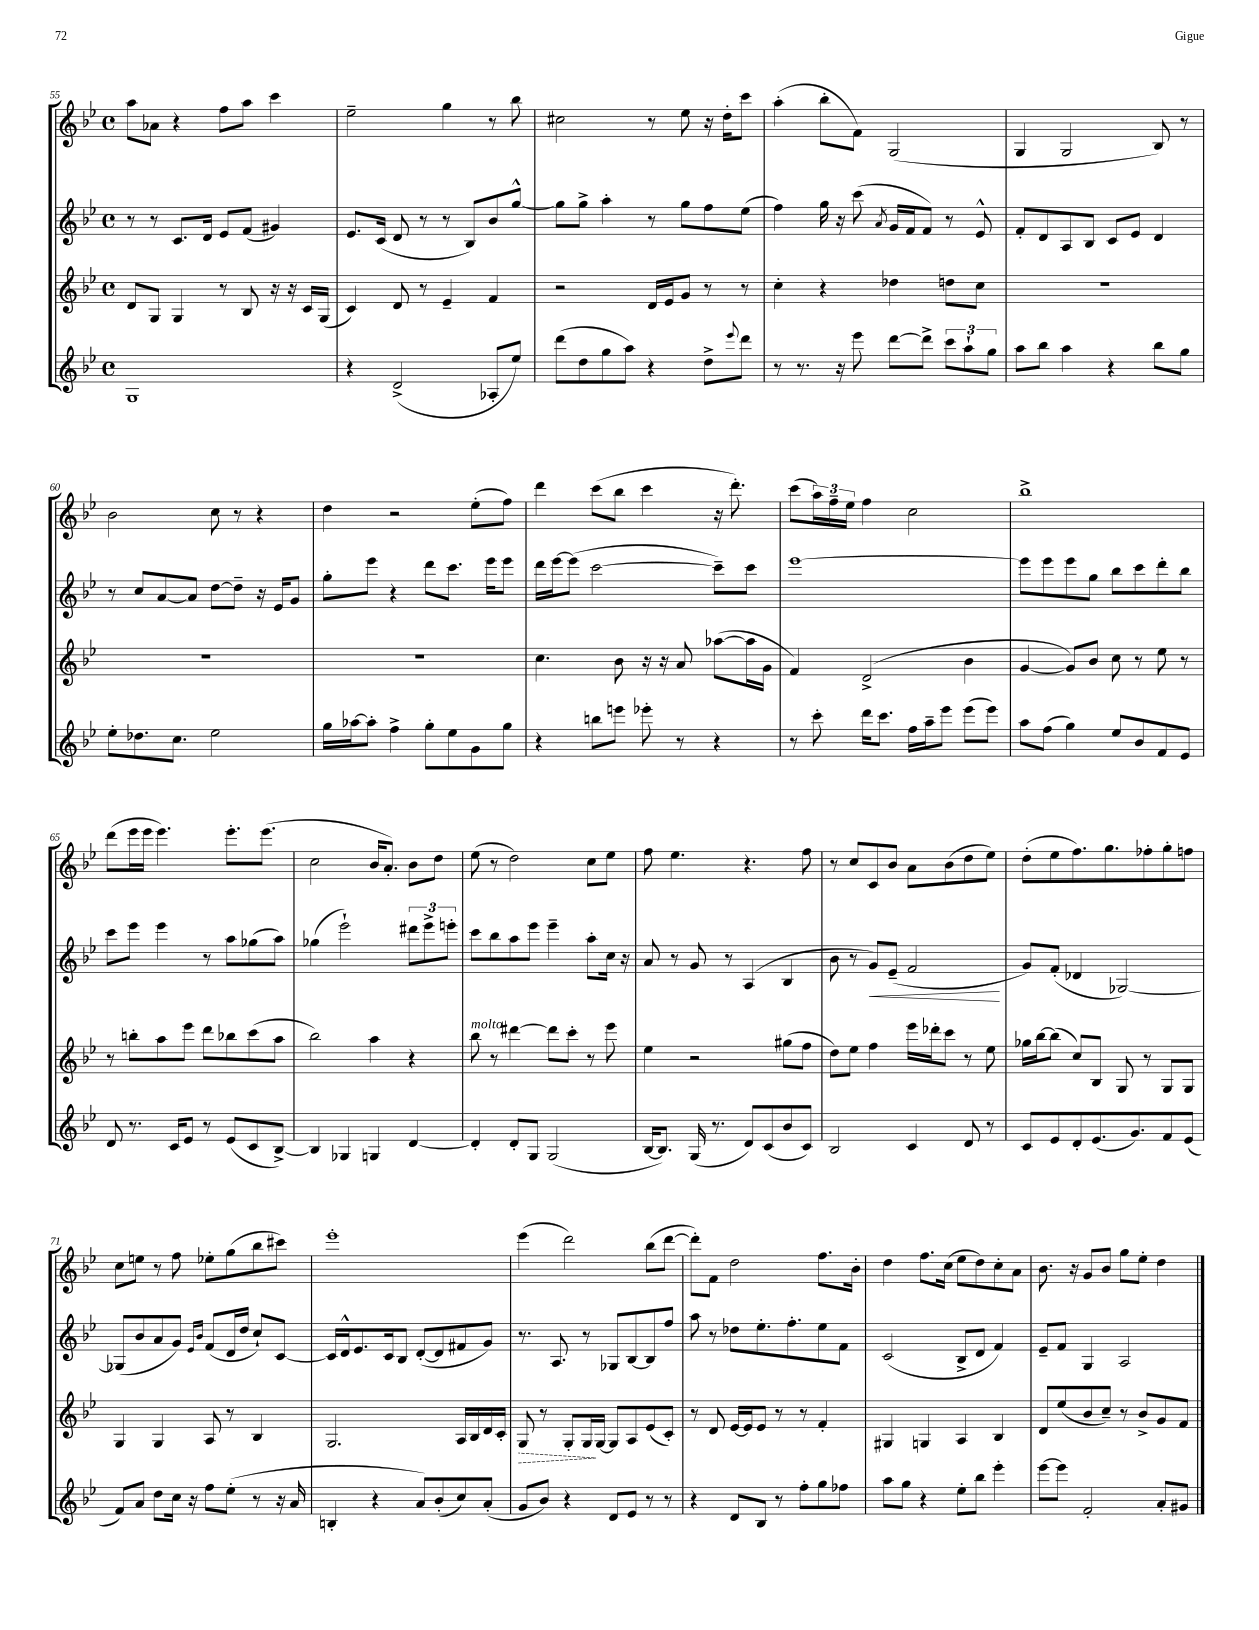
<<
\new StaffGroup <<
\new Staff = "s0" {
    \clef treble \key bes \major \defaultTimeSignature \time 4/4
    a''8 aes'8 r4 f''8 a''8 c'''4 |
    ees''2-- g''4 r8 bes''8 |
    cis''2 r8 ees''8 r16 d''16-. c'''8 |
    a''4-.( bes''8-. f'8) g2( |
    g4 g2 bes8) r8 |
    bes'2 c''8 r8 r4 |
    d''4 r2 ees''8-.( f''8) |
    d'''4 c'''8( bes''8 c'''4 r16 d'''8.-.) |
    c'''8( \tuplet 3/2 { a''16) f''16-- ees''16 } f''4 c''2 |
    bes''1-> |
    d'''8( ees'''16 ees'''16 ees'''4.) ees'''8.-. ees'''8.( |
    c''2 bes'16 a'8.-.) bes'8 d''8 |
    ees''8( r8 d''2) c''8 ees''8 |
    f''8 ees''4. r4. f''8 |
    r8 c''8 c'8 bes'8 a'8 bes'8( d''8 ees''8) |
    d''8-.( ees''8 f''8.) g''8. fes''8-. g''8-. f''8 |
    c''8 e''8 r8 f''8 ees''8-. g''8( bes''8 cis'''8) |
    ees'''1-. |
    ees'''4( d'''2) bes''8( d'''8~ |
    d'''8-.) f'8 d''2 f''8. bes'16-. |
    d''4 f''8. c''16( ees''8 d''8) c''8-. a'8 |
    bes'8. r16 g'8 bes'8 g''8 ees''8-. d''4 \bar "|." |
}
\new Staff = "s1" {
    \clef treble \key bes \major \defaultTimeSignature \time 4/4
    r8 r8 c'8. d'16 ees'8 f'8( gis'4) |
    ees'8. c'16( d'8 r8 r8 bes8) bes'8 g''8~-^ |
    g''8 g''8-> a''4-. r8 g''8 f''8 ees''8( |
    f''4) g''16 r16 c'''8( \acciaccatura { a'8 } g'16 f'16 f'8) r8 ees'8-^ |
    f'8-. d'8 a8 bes8 c'8 ees'8 d'4 |
    r8 c''8 a'8~ a'8 d''8~ d''8-- r16 ees'16 g'8 |
    g''8-. ees'''8 r4 d'''8 c'''8. ees'''16 ees'''8 |
    d'''16 ees'''16~ ees'''8( c'''2~ c'''8--) c'''8 |
    ees'''1~ |
    ees'''8 ees'''8 ees'''8 g''8 bes''8 c'''8 d'''8-. bes''8 |
    c'''8 ees'''8 ees'''4 r8 a''8 ges''8( a''8) |
    ges''4( ees'''2-!) \tuplet 3/2 { dis'''8 ees'''8-> e'''8-. } |
    c'''8 bes''8 a''8 ees'''8 ees'''4-- a''8-. c''16 r16 |
    a'8 r8 g'8 r8 a4( bes4 |
    bes'8 r8 g'8\<) ees'8--( f'2\! |
    g'8) f'8-.( des'4 ges2~) |
    ges8( bes'8 a'8 g'8) \grace { ees'16 bes'16 } f'8( d'16 d''16 c''8-!) c'8~ |
    c'16 d'16-^ ees'8. c'16 bes8 d'8~-.( d'8 fis'8 g'8) |
    r8. a8. r8 ges8 bes8~ bes8 f''8 |
    a''8 r8 des''8 ees''8.-. f''8.-. ees''8 f'8 |
    c'2( bes8-> d'8 f'4) |
    ees'8-- f'8 g4 a2 \bar "|." |
}
\new Staff = "s2" {
    \clef treble \key bes \major \defaultTimeSignature \time 4/4
    d'8 g8 g4 r8 bes8 r16 r16 c'16 g16( |
    c'4) d'8 r8 ees'4-- f'4 |
    r2 d'16 ees'16 g'8 r8 r8 |
    c''4-. r4 des''4 d''8 c''8 |
    R1 |
    R1 |
    R1 |
    c''4. bes'8 r16 r16 a'8 aes''8~( aes''16 g'16 |
    f'4) d'2->( bes'4 |
    g'4~ g'8) bes'8 c''8 r8 ees''8 r8 |
    r8 b''8-. a''8 ees'''8 d'''8 bes''8 c'''8( a''8 |
    bes''2) a''4 r4 |
    bes''8^\markup { \italic "molto" } r8 dis'''4~ dis'''8 c'''8-. r8 ees'''8 |
    ees''4 r2 gis''8( f''8 |
    d''8) ees''8 f''4 ees'''16 des'''16-. c'''8 r8 ees''8 |
    ges''16 bes''16~ bes''8( c''8) bes8 g8 r8 g8 g8 |
    g4 g4 a8 r8 bes4 |
    g2. a16 bes16 d'16 c'16-. |
    \once \override Hairpin.style = #'dashed-line g8\> r8 g8-. g16\! g16~ g8 a8 ees'8( c'8-.) |
    r8 d'8 ees'16~ ees'16 ees'8 r8 r8 f'4-. |
    gis4 g4 a4 bes4 |
    d'8 ees''8( bes'8 c''8--) r8 bes'8-> g'8 f'8 \bar "|." |
}
\new Staff = "s3" {
    \clef treble \key bes \major \defaultTimeSignature \time 4/4
    g1 |
    r4 d'2->( aes8-. ees''8) |
    d'''8( d''8 g''8 a''8) r4 d''8-> \appoggiatura { ees'''8 } d'''8 |
    r8 r8. r16 ees'''8 d'''8~ d'''8-> \tuplet 3/2 { c'''8 a''8-! g''8 } |
    a''8 bes''8 a''4 r4 bes''8 g''8 |
    ees''8-. des''8. c''8. ees''2 |
    g''16 aes''16~ aes''8-. f''4-> g''8-. ees''8 g'8 g''8 |
    r4 b''8 e'''8 ees'''8-. r8 r4 |
    r8 c'''8-. d'''16 c'''8. f''16 a''16-- ees'''8 ees'''8( ees'''8) |
    a''8 f''8( g''4) ees''8 bes'8 f'8 ees'8 |
    d'8 r8. c'16 ees'8 r8 ees'8( c'8 bes8~->) |
    bes4 ges4 g4 d'4~ |
    d'4-. d'8-. g8 g2( |
    bes16~ bes8.) g16( r8. d'8) c'8( bes'8 c'8) |
    bes2 c'4 d'8 r8 |
    c'8 ees'8 d'8-. ees'8.( g'8.) f'8 ees'8( |
    f'8) a'8 d''8 c''16 r16 f''8 ees''8-.( r8 r16 a'16 |
    b4-. r4 a'8) bes'8-.( c''8) a'8-.( |
    g'8 bes'8) r4 d'8 ees'8 r8 r8 |
    r4 d'8 bes8 r8 f''8-. g''8 fes''8 |
    a''8 g''8 r4 ees''8-. bes''8 ees'''4-. |
    ees'''8~ ees'''8 f'2-. a'8-. gis'8 \bar "|." |
}
>>
>>
\layout { \context { \Score currentBarNumber = #55 } }
